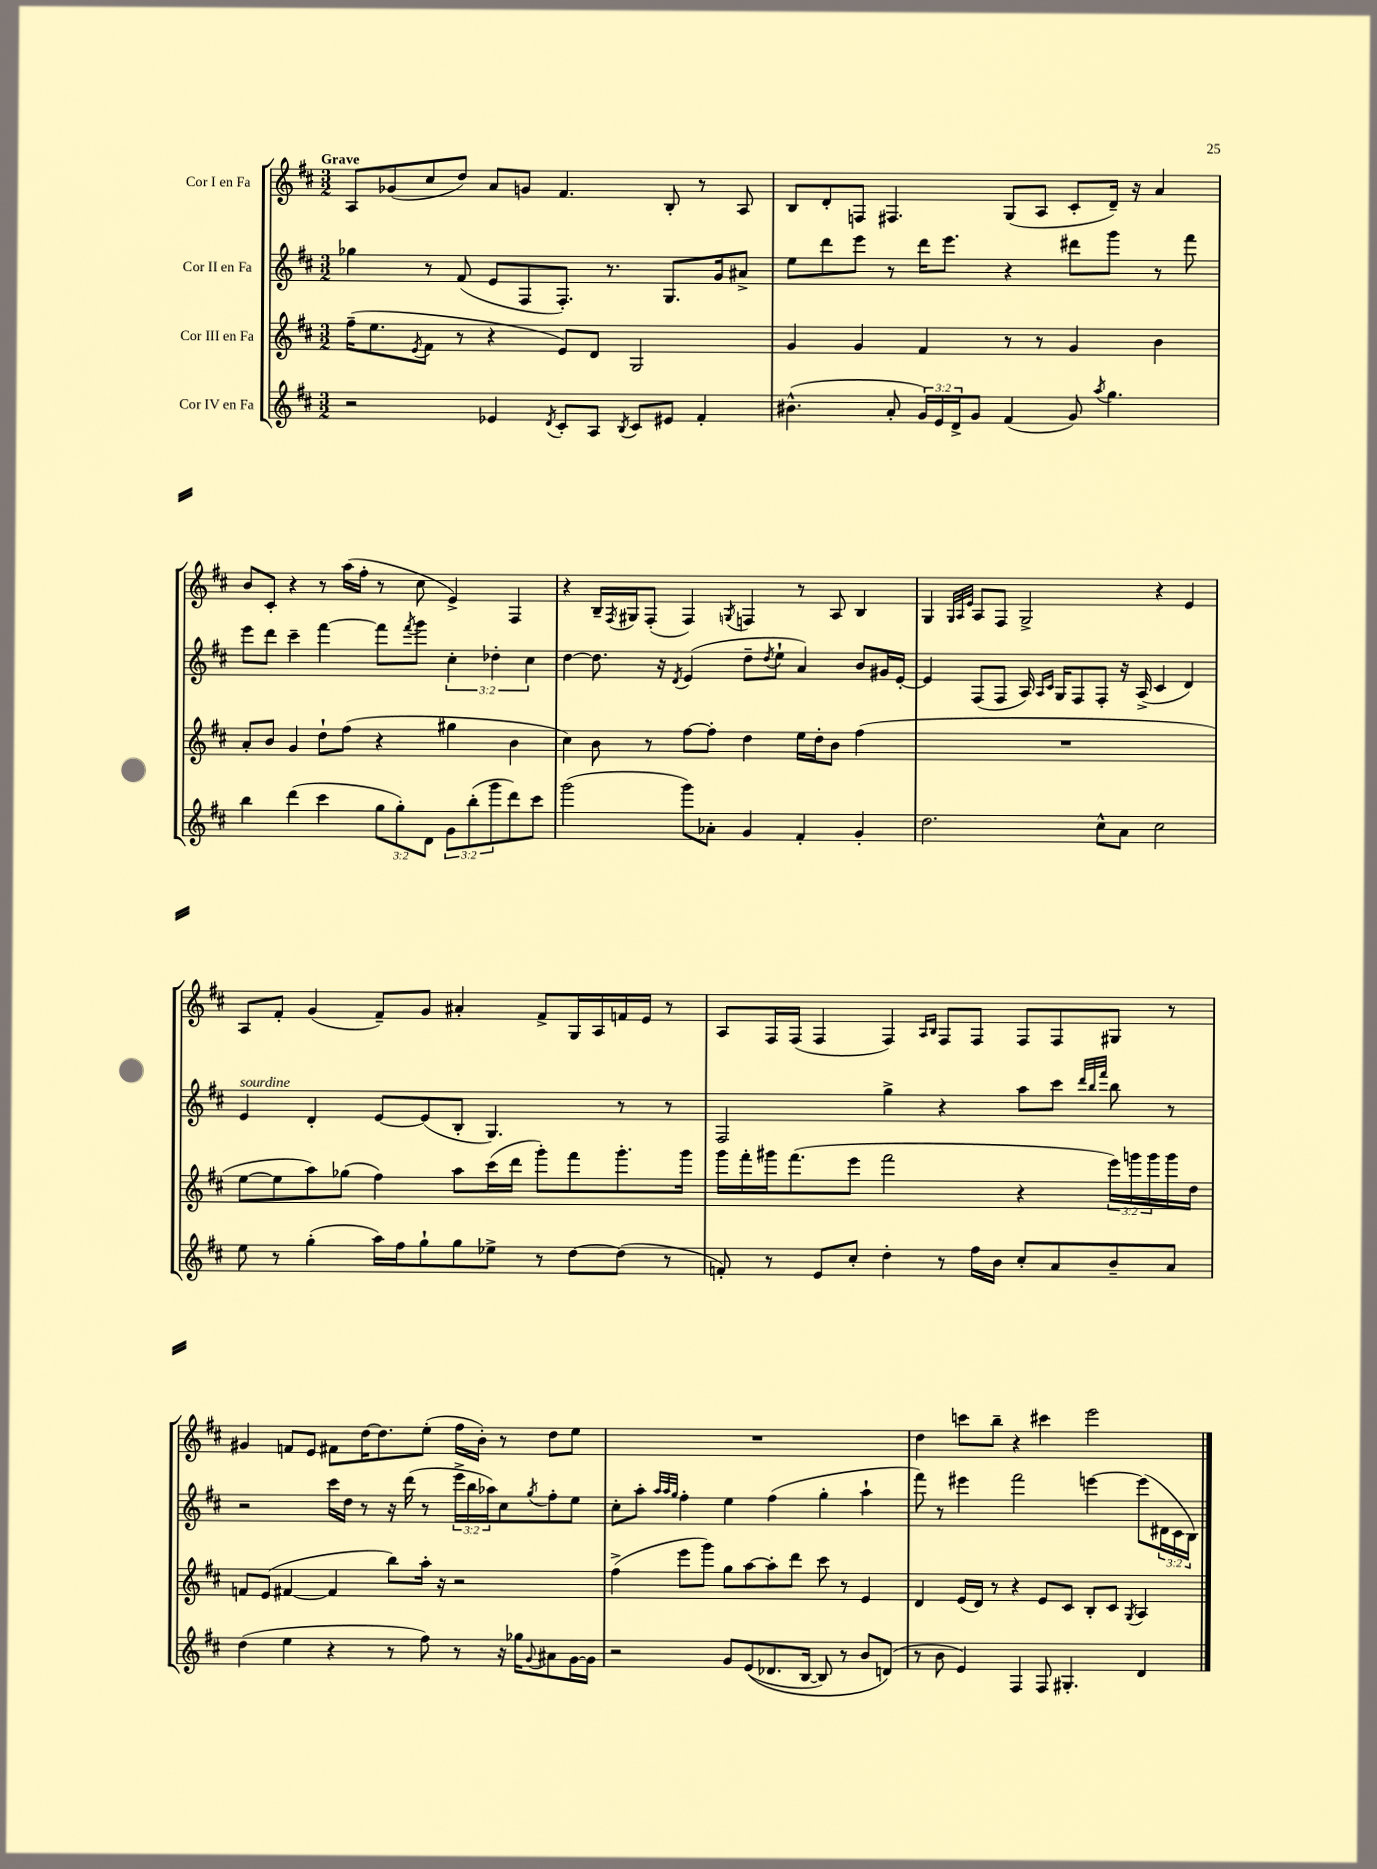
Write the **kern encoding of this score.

**kern	**kern	**kern	**kern
*staff4	*staff3	*staff2	*staff1
*clefG2	*clefG2	*clefG2	*clefG2
*k[f#c#]	*k[f#c#]	*k[f#c#]	*k[f#c#]
*M3/2	*M3/2	*M3/2	*M3/2
2r	(16ff#~	4gg-	8A
.	8.ee	.	.
.	.	.	(8g-
.	8qe	.	.
.	8f#	8r	8cc#
.	8r	(8f#	8dd)
4e-	4r	8e	8a
.	.	8F#	8g
8qd	.	.	.
8c#'	8e)	8.F#')	4.f#
8A	8d	.	.
.	.	8.r	.
8qB	.	.	.
8c#	2G	.	.
8e#	.	8.G	8B'
4f#'	.	.	8r
.	.	16g	.
.	.	8a#^	8A
=	=	=	=
(4.b#^^	4g	8ee	8B
.	.	8ddd	8d'
.	4g	8eee	8F
8a'	.	8r	4.F#
24g)	4f#	16ddd	.
24e	.	.	.
.	.	8.eee	.
24d^	.	.	.
8g	.	.	.
(4f#	8r	4r	(8G
.	8r	.	8A
8g)	4g	8ddd#	8c#'
8qaa	.	.	.
4.gg	.	8ggg	16d~)
.	.	.	16r
.	4b	8r	4a
.	.	8fff#	.
=	=	=	=
4bb	8a'	8eee	8b
.	8b	8ddd	8c#'
(4ddd	4g	4ccc#~	4r
4ccc#	8dd`	[4fff#	8r
.	(8ff#	.	(16aa
.	.	.	16ff#'
12gg	4r	8fff#]	8r
12gg')	.	.	.
.	.	8qfff#	.
.	.	8ggg	8cc#
12d	.	.	.
12g	4gg#	6cc#'	4e^)
(12bb'	.	.	.
12ggg	.	6dd-'	.
8ddd)	4b	.	4F#
.	.	6cc#	.
8ccc#	.	.	.
=	=	=	=
(2ggg	4cc#)	[4dd	4r
.	8b	8.dd]	16B~
.	.	.	8qF#
.	.	.	16G#
.	8r	.	(8F#'
.	.	16r	.
.	.	8qd	.
8ggg)	[8ff#	(4e	4F#)
8a-'	8ff#']	.	.
.	.	.	8qG
4g	4dd	8dd~	4F
.	.	8qdd	.
.	.	8ee`	.
4f#'	16ee	4a)	8r
.	16dd'	.	.
.	8b	.	8A
4g'	(4ff#	8b	4B
.	.	16g#	.
.	.	[16e'	.
=	=	=	=
2.dd	1.r	4e]	4G
.	.	.	32qqG
.	.	.	32qqA
.	.	.	32qqe
.	.	(8F#	8A
.	.	8F#	8F#
.	.	16A)	2G^
.	.	16qqA	.
.	.	16qqc#	.
.	.	16G	.
.	.	8F#	.
8cc#^^	.	8F#'	.
8a	.	16r	.
.	.	(16A^	.
2cc#	.	4c#	4r
.	.	4d)	4e
=	=	=	=
8ee	[8ee	4e	8A
8r	8ee]	.	8f#'
(4gg'	8aa)	4d'	(4g
.	(8gg-	.	.
16aa)	4ff#)	[8e	8f#~)
16ff#	.	.	.
8gg`	.	(8e]	8g
8gg	8aa	8B'	4a#'
8ee-^	(16ccc#	4.G)	.
.	16ddd	.	.
8r	8ggg')	.	8f#^
[8dd	8fff#	.	16G
.	.	.	16A
(8dd]	8.ggg'	8r	16f
.	.	.	16e
8r	.	8r	8r
.	16ggg	.	.
=	=	=	=
8f')	16ggg	2F#	8A
.	16fff#'	.	.
8r	16ggg#	.	16F#
.	(8.fff#	.	(16F#
8e	.	.	4F#
8cc#'	8eee	.	.
4dd'	2fff#	4gg^	4F#)
.	.	.	16qqA
.	.	.	16qqB
8r	.	4r	8F#
16ff#	.	.	8F#
16b	.	.	.
8cc#'	4r	8aa	8F#
8a	.	8ccc#	8F#
.	.	32qqddd	.
.	.	32qqbb	.
.	.	32qqfff#	.
8b~	24eee)	8bb	8G#
.	24ggg	.	.
.	24ggg	.	.
8a	16ggg	8r	8r
.	16dd	.	.
=	=	=	=
(4dd	8f	2r	4g#
.	(8e	.	.
4ee	[4f#	.	8f
.	.	.	8e
4r	4f#]	16ccc#	8f#
.	.	16dd	.
.	.	8r	[16dd
.	.	.	8.dd]
8r	8bb)	16r	.
.	.	(16ddd	.
8ff#)	16aa'	8r	(8ee'
.	16r	.	.
8r	2r	24eee^	16ff#
.	.	24bb	.
.	.	.	16b')
.	.	24aa-)	.
16r	.	8cc#	8r
16gg-	.	.	.
8qqg	.	8qgg	.
8a#	.	8ff#'	8dd
[16g	.	8ee	8ee
16g]	.	.	.
=	=	=	=
2r	(4ff#^	8cc#'	1.r
.	.	8aa'	.
.	.	32qqaa	.
.	.	32qqaa	.
.	.	32qqgg	.
.	8eee	4ff#'	.
.	8ggg)	.	.
8g	8gg	4ee	.
&((8e	[8aa	.	.
8.d-	8aa']	(4ff#	.
.	8ddd	.	.
[16B	.	.	.
8B])	8ccc#	4gg'	.
8r	8r	.	.
8b	4e	4aa`	.
(8d&)	.	.	.
=	=	=	=
8r	4d	8fff#)	4dd
8b	.	8r	.
4e)	(16e	4eee#	8ccc
.	16d)	.	.
.	8r	.	8bb~
4F#	4r	2fff#	4r
8F#	8e	.	4ccc#
4.G#'	8c#	.	.
.	8B'	[4eee	2eee
.	8c#	.	.
.	8qG	.	.
4d	4A	(8eee]	.
.	.	24d#	.
.	.	24c#	.
.	.	24B)	.
==	==	==	==
*-	*-	*-	*-
